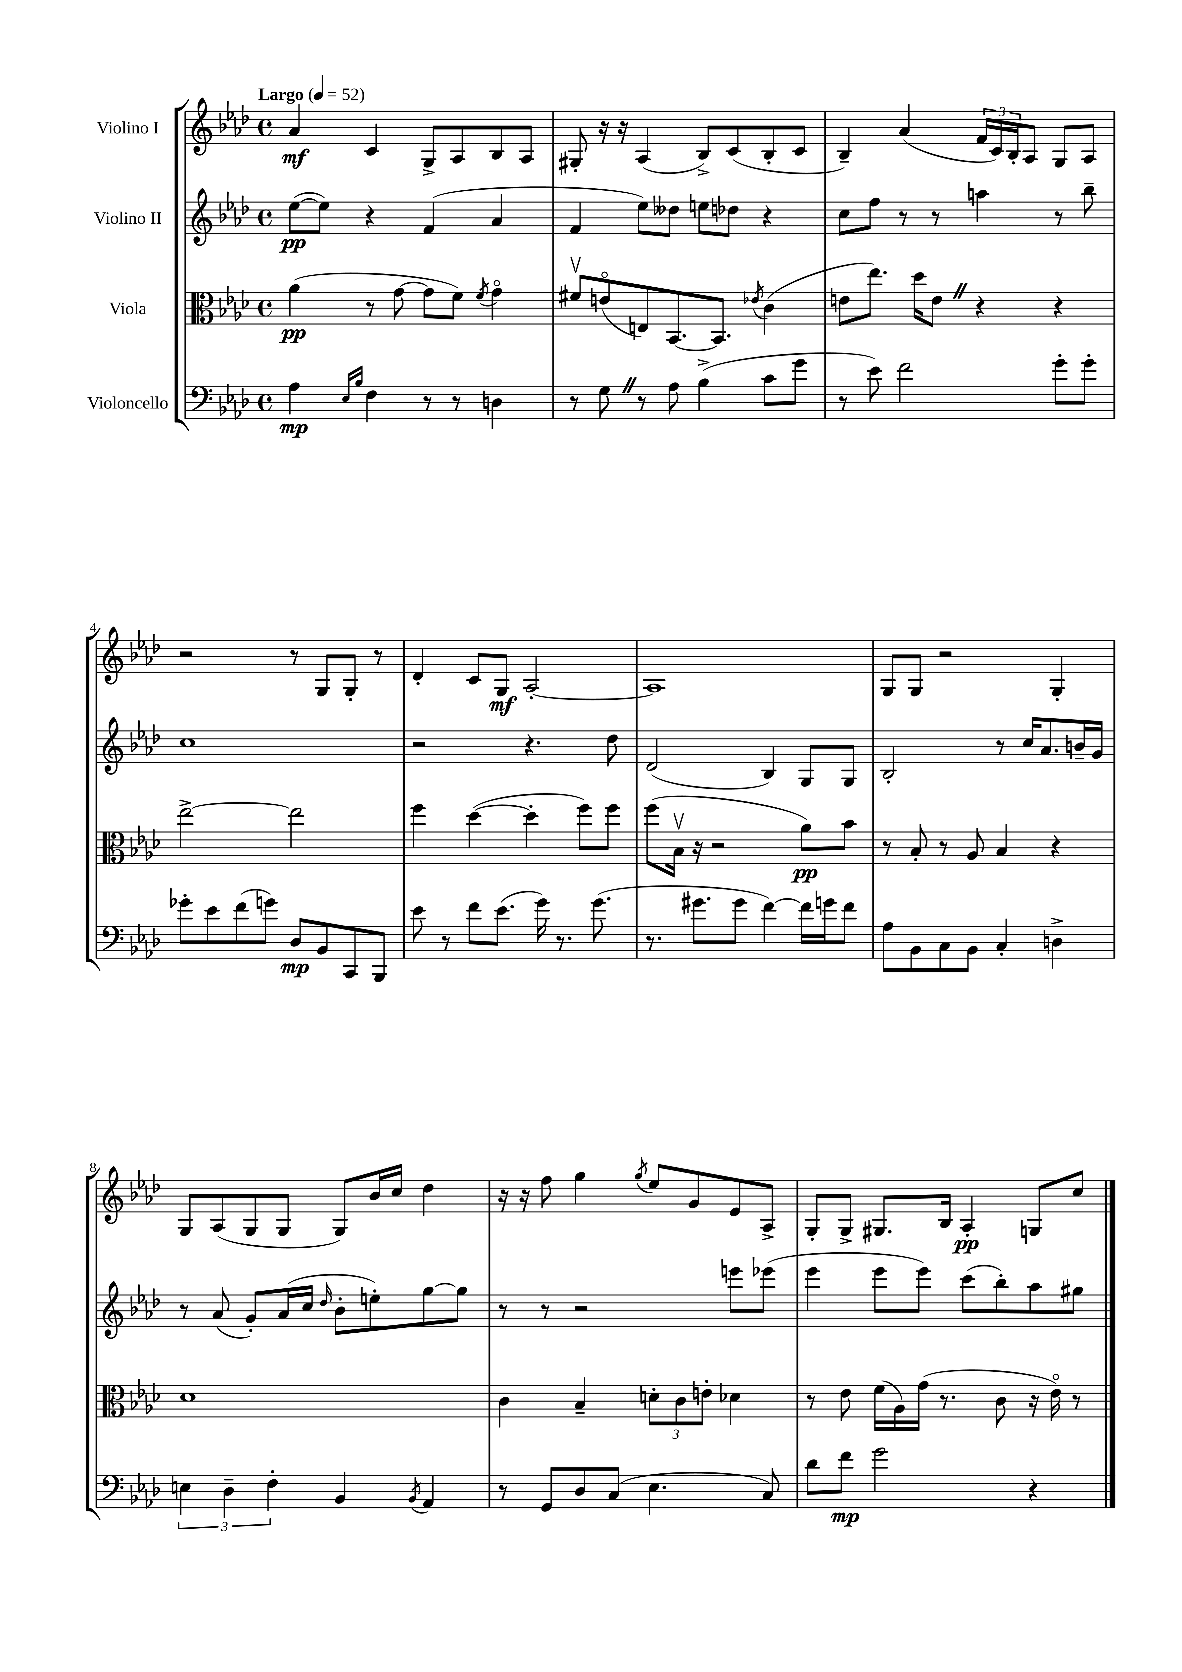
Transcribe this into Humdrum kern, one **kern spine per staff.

**kern	**dynam	**kern	**dynam	**kern	**dynam	**kern	**dynam
*part4	*part4	*part3	*part3	*part2	*part2	*part1	*part1
*staff4	*staff4	*staff3	*staff3	*staff2	*staff2	*staff1	*staff1
*I"Violoncello	*	*I"Viola	*	*I"Violino II	*	*I"Violino I	*
*clefF4	*	*clefC3	*	*clefG2	*	*clefG2	*
*k[b-e-a-d-]	*	*k[b-e-a-d-]	*	*k[b-e-a-d-]	*	*k[b-e-a-d-]	*
*M4/4	*	*M4/4	*	*M4/4	*	*M4/4	*
*met(c)	*	*met(c)	*	*met(c)	*	*met(c)	*
*MM52	*	*MM52	*	*MM52	*	*MM52	*
=1	=1	=1	=1	=1	=1	=1	=1
!	!	!	!	!	!	!LO:TX:a:B:t=Largo	!
4A-\	mp	(4a-\	pp	([8ee-\L	pp	4a-/	mf
.	.	.	.	8ee-\J])	.	.	.
16qqE-/LL	.	.	.	.	.	.	.
16qqB-/JJ	.	.	.	.	.	.	.
4F\	.	8r	.	4r	.	4c/	.
.	.	[8g\	.	.	.	.	.
8r	.	8g\L]	.	(4f/	.	8G^/L	.
8r	.	8f\J)	.	.	.	8A-/	.
.	.	8qf/	.	.	.	.	.
4Dn\	.	4g\	.	4a-/	.	8B-/	.
.	.	.	.	.	.	8A-/J	.
=2	=2	=2	=2	=2	=2	=2	=2
8r	.	8f#Xv/L	.	4f/	.	8G#X'/	.
8GZ\	.	(8en/	.	.	.	16r	.
.	.	.	.	.	.	16r	.
8r	.	8En/)	.	8ee-\L)	.	(4A-/	.
8A-\	.	[8.BB-/	.	8dd--X\J	.	.	.
(4B-^\	.	.	.	8een\L	.	8B-^/L)	.
.	.	8.BB-/J]	.	.	.	.	.
.	.	.	.	8dd-X\J	.	(8c/	.
.	.	8qe-X/	.	.	.	.	.
8c\L	.	(4c\	.	4r	.	8B-'/	.
8g\J	.	.	.	.	.	8c/J	.
=3	=3	=3	=3	=3	=3	=3	=3
8r	.	8en\L	.	8cc\L	.	4B-~/)	.
8e-\)	.	8.ee-\J)	.	8ff\J	.	.	.
2f\	.	.	.	8r	.	(4a-/	.
.	.	16dd-\KL	.	.	.	.	.
.	.	8eZ\J	.	8r	.	.	.
.	.	4r	.	4aan\	.	24f/LL	.
.	.	.	.	.	.	24c/)	.
.	.	.	.	.	.	24B-'/J	.
.	.	.	.	.	.	8A-/J	.
8g'\L	.	4r	.	8r	.	8G/L	.
8g'\J	.	.	.	8bb-~\	.	8A-/J	.
!!LO:LB:g=z
=4	=4	=4	=4	=4	=4	=4	=4
8g-X'\L	.	[2ee-^\	.	1cc	.	2r	.
8e-\	.	.	.	.	.	.	.
(8f\	.	.	.	.	.	.	.
8gn\J)	.	.	.	.	.	.	.
8D-/L	mp	2ee-\]	.	.	.	8r	.
8BB-/	.	.	.	.	.	8G/L	.
8CC/	.	.	.	.	.	8G'/J	.
8BBB-/J	.	.	.	.	.	8r	.
=5	=5	=5	=5	=5	=5	=5	=5
8e-\	.	4ff\	.	2r	.	4d-'/	.
8r	.	.	.	.	.	.	.
8f\L	.	([4dd-\	.	.	.	8c/L	.
(8.e-\J	.	.	.	.	.	8G/J	mf
.	.	4dd-'\]	.	4.r	.	[2A-'/	.
16g\)	.	.	.	.	.	.	.
8.r	.	.	.	.	.	.	.
.	.	8ff\L)	.	.	.	.	.
(8.g\	.	.	.	.	.	.	.
.	.	8ff\J	.	8dd-\	.	.	.
=6	=6	=6	=6	=6	=6	=6	=6
8.r	.	(8ff\L	.	(2d-/	.	1A-]	.
.	.	16B-v\Jk	.	.	.	.	.
8.g#X\L	.	16r	.	.	.	.	.
.	.	2r	.	.	.	.	.
8g#\J	.	.	.	.	.	.	.
[4f\)	.	.	.	4B-/)	.	.	.
16f\LL]	.	8a-\L)	pp	8G/L	.	.	.
16gn\J	.	.	.	.	.	.	.
8f\J	.	8b-\J	.	8G/J	.	.	.
=7	=7	=7	=7	=7	=7	=7	=7
8A-\L	.	8r	.	2B-'/	.	8G/L	.
8BB-\	.	8B-'/	.	.	.	8G/J	.
8C\	.	8r	.	.	.	2r	.
8BB-\J	.	8A-/	.	.	.	.	.
4C'/	.	4B-/	.	8r	.	.	.
.	.	.	.	16cc/KL	.	.	.
.	.	.	.	8.a-/	.	.	.
4Dn^\	.	4r	.	.	.	4G'/	.
.	.	.	.	16bn~/L	.	.	.
.	.	.	.	16g/JJ	.	.	.
!!LO:LB:g=z
=8	=8	=8	=8	=8	=8	=8	=8
6En\	.	1d-	.	8r	.	8G/L	.
.	.	.	.	(8a-/	.	(8A-/	.
6D-~\	.	.	.	.	.	.	.
.	.	.	.	8g'/L)	.	8G/	.
6F'\	.	.	.	.	.	.	.
.	.	.	.	(16a-/L	.	8G/J	.
.	.	.	.	16cc/JJ	.	.	.
.	.	.	.	16qqdd-/	.	.	.
4BB-/	.	.	.	8b-'\L	.	8G/L)	.
.	.	.	.	8een'\)	.	16b-/L	.
.	.	.	.	.	.	16cc/JJ	.
8qBB-/	.	.	.	.	.	.	.
4AA-/	.	.	.	[8gg\	.	4dd-\	.
.	.	.	.	8gg\J]	.	.	.
=9	=9	=9	=9	=9	=9	=9	=9
8r	.	4c\	.	8r	.	16r	.
.	.	.	.	.	.	16r	.
8GG/L	.	.	.	8r	.	8ff\	.
8D-/	.	4B-~/	.	2r	.	4gg\	.
(8C/J	.	.	.	.	.	.	.
.	.	.	.	.	.	8qgg/	.
4.E-\	.	12dn'\L	.	.	.	8ee-/L	.
.	.	12c\	.	.	.	.	.
.	.	.	.	.	.	8g/	.
.	.	12en'\J	.	.	.	.	.
.	.	4d-X\	.	8eeen\L	.	8e-/	.
8C/)	.	.	.	(8eee-X\J	.	8A-^/J	.
=10	=10	=10	=10	=10	=10	=10	=10
8d-\L	.	8r	.	4eee-\	.	8G'/L	.
8f\J	mp	8e-\	.	.	.	8G^/J	.
2g\	.	(16f\LL	.	8eee-\L	.	8.G#X/L	.
.	.	16A-\)	.	.	.	.	.
.	.	(16g\JJ	.	8eee-\J)	.	.	.
.	.	8.r	.	.	.	16B-/Jk	.
.	.	.	.	(8ccc\L	.	4A-'/	pp
.	.	8c\	.	8bb-'\)	.	.	.
4r	.	16r	.	8aa-\	.	8Gn/L	.
.	.	16e-\)	.	.	.	.	.
.	.	8r	.	8gg#X\J	.	8cc/J	.
==	==	==	==	==	==	==	==
*-	*-	*-	*-	*-	*-	*-	*-
